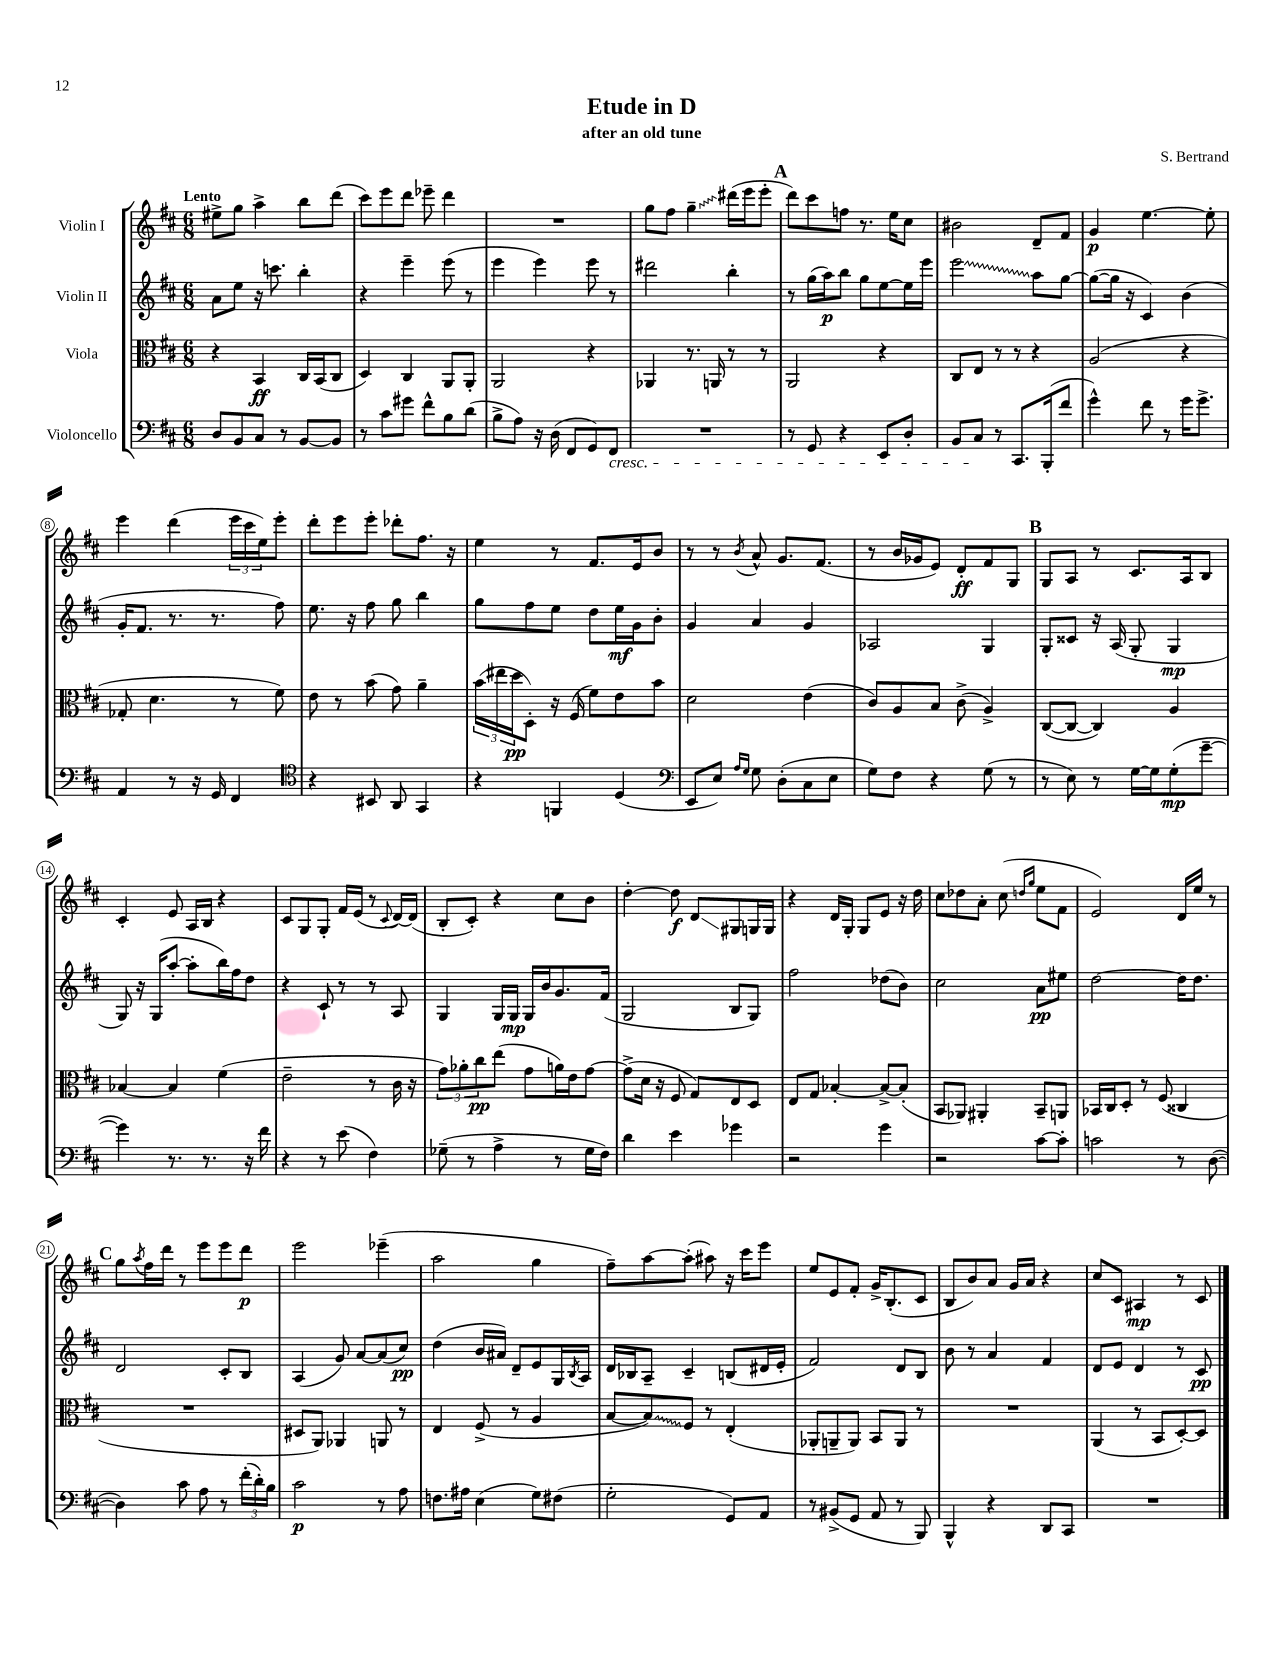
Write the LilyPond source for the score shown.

\header { title = "Etude in D" composer = "S. Bertrand" subtitle = "after an old tune" }
<<
\new StaffGroup <<
\new Staff = "s0" \with { instrumentName = "Violin I" } {
    \clef treble \key d \major \numericTimeSignature \time 6/8 \tempo "Lento"
    eis''8-> g''8 a''4-> b''8 d'''8( |
    cis'''8) e'''8 d'''8 ees'''8-- d'''4 |
    R2. |
    g''8 fis''8 \once \override Glissando.style = #'zigzag g''4--\glissando dis'''16( e'''16 e'''8-. |
    \mark \markup { \bold "A" } d'''8) cis'''8 f''8 r8. e''16 cis''8 |
    bis'2 d'8-- fis'8 |
    g'4\p e''4.~ e''8-. |
    e'''4 d'''4( \tuplet 3/2 { e'''16 cis'''16 e''16) } e'''8-. |
    d'''8-. e'''8 e'''8-. des'''8-. fis''8. r16 |
    e''4 r8 fis'8. e'16 b'8 |
    r8 r8 \acciaccatura { b'8 } a'8-^ g'8. fis'8.( |
    r8 b'16 ges'16 e'8) d'8-.\ff fis'8 g8 |
    \mark \markup { \bold "B" } g8 a8 r8 cis'8. a16 b8 |
    cis'4-. e'8 a16 b16 r4 |
    cis'8 g8 g8-. fis'16 e'16( r8 \appoggiatura { cis'8 } d'16~) d'16( |
    b8-. cis'8-.) r4 cis''8 b'8 |
    d''4~-. d''8\f d'8\glissando gis8 g16 g16 |
    r4 d'16 g16-. g8 e'8 r16 d''16 |
    cis''8 des''8 a'8-. cis''8( \grace { d''16 g''16 } e''8 fis'8 |
    e'2) d'16 e''16 r8 |
    \mark \markup { \bold "C" } g''8 \acciaccatura { a''8 } fis''16 d'''16 r8 e'''8 e'''8 d'''8\p |
    e'''2 ees'''4--( |
    a''2 g''4 |
    fis''8--) a''8~ a''8-.( ais''8) r16 cis'''16 e'''8 |
    e''8 e'8 fis'8-. g'16-> b8.-.( cis'8 |
    b8 b'8) a'8 g'16 a'16 r4 |
    cis''8 cis'8 ais4\mp r8 cis'8 \bar "|." |
}
\new Staff = "s1" \with { instrumentName = "Violin II" } {
    \clef treble \key d \major \numericTimeSignature \time 6/8
    a'8 e''8 r16 c'''8. b''4-. |
    r4 e'''4-- e'''8( r8 |
    e'''4 e'''4) e'''8 r8 |
    dis'''2 b''4-. |
    \mark \markup { \bold "A" } r8 g''16( a''16\p) b''8 g''8 e''8~ e''16 e'''16 |
    \once \override Glissando.style = #'zigzag e'''2\glissando a''8 g''8~ |
    g''8~( g''16 r16 cis'4) b'4( |
    g'16-. fis'8. r8. r8. fis''8) |
    e''8. r16 fis''8 g''8 b''4 |
    g''8 fis''8 e''8 d''8 e''16\mf g'16 b'8-. |
    g'4 a'4 g'4 |
    aes2 g4 |
    \mark \markup { \bold "B" } g8-. cisis'8 r16 a16( g8-. g4\mp |
    g8) r16 g16( a''8~-. a''8-. b''16) fis''16 d''8 |
    r4 cis'8-! r8 r8 a8 |
    g4 g16 g16\mp g16 b'16 g'8. fis'16( |
    g2 b8 g8) |
    fis''2 des''8( b'8) |
    cis''2 a'8\pp eis''8 |
    d''2~ d''16 d''8. |
    \mark \markup { \bold "C" } d'2 cis'8-. b8 |
    a4( g'8) a'8~ a'8( cis''8\pp) |
    d''4( b'16 ais'16) d'8-- e'8 g16 \acciaccatura { b8 } a16 |
    d'16 bes16 a8-- cis'4-- b8( dis'16 e'16-. |
    fis'2) d'8 b8 |
    b'8 r8 a'4 fis'4 |
    d'8 e'8 d'4 r8 cis'8\pp \bar "|." |
}
\new Staff = "s2" \with { instrumentName = "Viola" } {
    \clef alto \key d \major \numericTimeSignature \time 6/8
    r4 b,4\ff cis16 b,16( cis8 |
    d4) cis4 a,8 a,8-. |
    a,2 r4 |
    aes,4 r8. a,16 r8 r8 |
    \mark \markup { \bold "A" } a,2 r4 |
    cis8 e8 r8 r8 r4 |
    a2( r4 |
    ges8-. d'4. r8 fis'8) |
    e'8 r8 b'8( g'8) a'4-- |
    \tuplet 3/2 { b'16( eis''16 d''16\pp } d8-.) r16 fis16( fis'8) e'8 b'8 |
    d'2 e'4( |
    cis'8) a8 b8 cis'8->( a4->) |
    \mark \markup { \bold "B" } cis8~( cis8~ cis4) a4 |
    bes4~ bes4 fis'4( |
    e'2-- r8 cis'16 r16 |
    \tuplet 3/2 { g'8) aes'8-. cis''8\pp } e''8( g'8 a'16) e'16 g'8~ |
    g'8->( d'16 r16 fis8 g8) e8 d8 |
    e8 g8 bes4~-. bes8~-> bes8-.( |
    b,8 aes,8) ais,4-. b,8-- a,8 |
    bes,16 cis16 d8-. r8 fis8( cisis4 |
    \mark \markup { \bold "C" } R2. |
    dis8 a,8) aes,4 a,8 r8 |
    e4 fis8->( r8 a4 |
    b8~ \once \override Glissando.style = #'zigzag b8\glissando) fis8 r8 e4-.( |
    aes,8-. a,8-- a,8) b,8 a,8 r8 |
    R2. |
    a,4( r8 b,8 d8~-.) d8 \bar "|." |
}
\new Staff = "s3" \with { instrumentName = "Violoncello" } {
    \clef bass \key d \major \numericTimeSignature \time 6/8
    d8 b,8 cis8 r8 b,8~ b,8 |
    r8 cis'8 gis'8 fis'8-^ b8 d'8( |
    b8-> a8) r16 d16( fis,8 g,8) fis,8\cresc |
    R2. |
    \mark \markup { \bold "A" } r8 g,8 r4 e,8 d8-. |
    b,8 cis8\! r8 cis,8. b,,16-.( fis'8 |
    g'4-^) fis'8 r8 g'16 g'8.-> |
    a,4 r8 r16 g,16 fis,4 |
    \clef tenor r4 bis,8 a,8 g,4 |
    r4 f,4 d4( |
    \clef bass e,8 e8) \grace { a16 g16 } g8 d8-.( cis8 e8 |
    g8) fis8 r4 g8( r8 |
    \mark \markup { \bold "B" } r8 e8) r8 g16~ g16 g8-.\mp( g'8~-- |
    g'4) r8. r8. r16 fis'16 |
    r4 r8 e'8( fis4) |
    ges8--( r8 a4-> r8 ges16 fis16) |
    d'4 e'4 ges'4 |
    r2 g'4 |
    r2 cis'8~ cis'8-. |
    c'2 r8 d8~( |
    \mark \markup { \bold "C" } d4) cis'8 a8 r8 \tuplet 3/2 { fis'16-.( d'16-.) b16 } |
    cis'2\p r8 a8 |
    f8. ais16 e4( g8) fis8( |
    g2-. g,8) a,8 |
    r8 bis,8->( g,8 a,8 r8 b,,8) |
    b,,4-^ r4 d,8 cis,8 |
    R2. \bar "|." |
}
>>
>>
\layout { \context { \Score \override BarNumber.stencil = #(make-stencil-circler 0.1 0.3 ly:text-interface::print) } }
